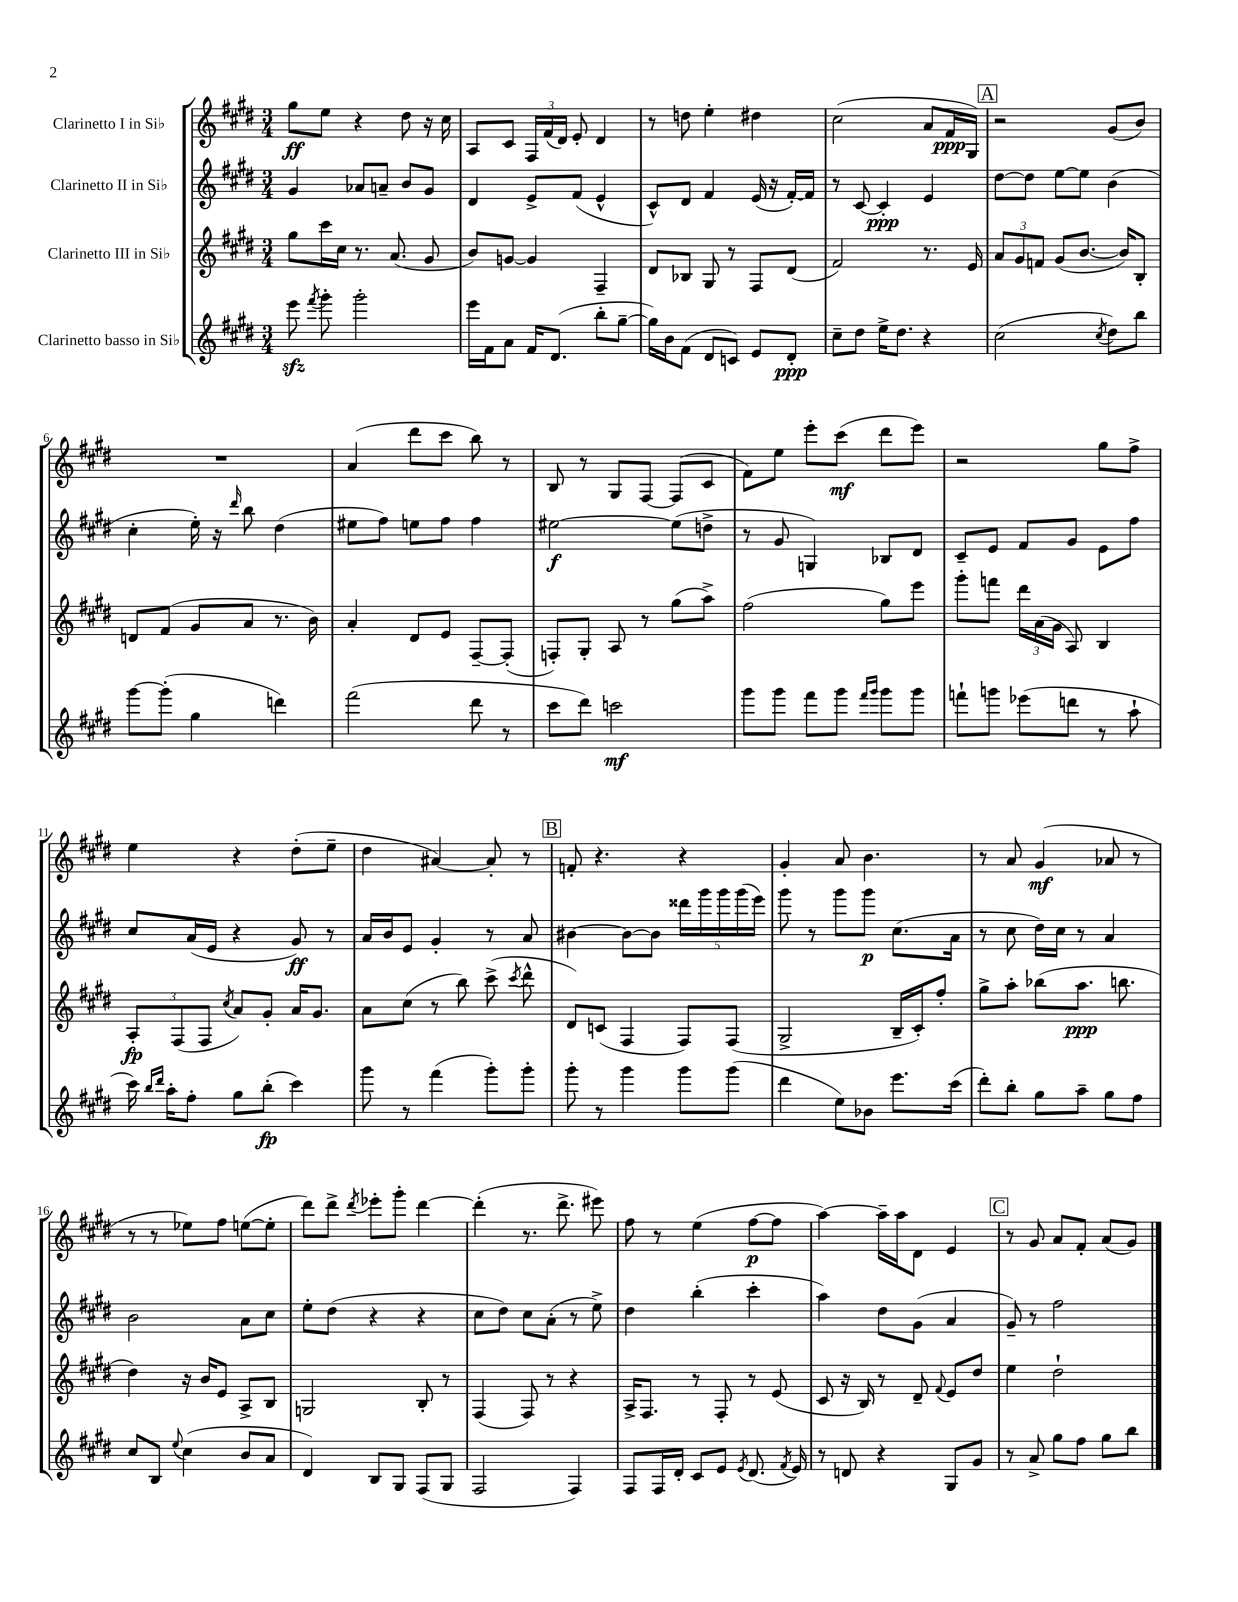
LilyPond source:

<<
\new StaffGroup <<
\new Staff = "s0" \with { instrumentName = "Clarinetto I in Sib" } {
    \clef treble \key e \major \numericTimeSignature \time 3/4
    \autoBeamOff gis''8[\ff e''8] r4 dis''8 r16 cis''16 |
    a8[ cis'8] \tuplet 3/2 { fis16[ fis'16( dis'16]) } e'8-. dis'4 |
    r8 d''8 e''4-. dis''4 |
    cis''2( a'8[ fis'16\ppp gis16]) |
    \mark \markup { \box "A" } r2 gis'8[( b'8]) |
    R2. |
    a'4( dis'''8[ cis'''8] b''8) r8 |
    b8 r8 gis8[ fis8]~ fis8[( cis'8] |
    fis'8[) e''8] e'''8[-. cis'''8]\mf( dis'''8[ e'''8]) |
    r2 gis''8[ fis''8]-> |
    e''4 r4 dis''8[-.( e''8]-- |
    dis''4 ais'4~) ais'8-. r8 |
    \mark \markup { \box "B" } f'8-. r4. r4 |
    gis'4-. a'8 b'4. |
    r8 a'8 gis'4\mf( aes'8 r8 |
    r8 r8 ees''8[) fis''8] e''8[~( e''8]-. |
    dis'''8[) dis'''8]-> \acciaccatura { dis'''8 } ees'''8[-. gis'''8]-. dis'''4~ |
    dis'''4-.( r8. dis'''8.-> eis'''8) |
    fis''8 r8 e''4( fis''8[~\p fis''8] |
    a''4~) a''16[-- a''16 dis'8] e'4 |
    \mark \markup { \box "C" } r8 gis'8 a'8[ fis'8]-. a'8[( gis'8]) \bar "|." |
}
\new Staff = "s1" \with { instrumentName = "Clarinetto II in Sib" } {
    \clef treble \key e \major \numericTimeSignature \time 3/4
    \autoBeamOff gis'4 aes'8[ a'8]-- b'8[ gis'8] |
    dis'4 e'8[-> fis'8]( e'4-^ |
    cis'8[-^) dis'8] fis'4 e'16( r16 fis'16[~-.) fis'16] |
    r8 cis'8~ cis'4-.\ppp e'4 |
    \mark \markup { \box "A" } dis''8[~ dis''8] e''8[~ e''8] b'4( |
    cis''4-. e''16-.) r16 \grace { dis'''16 } b''8 dis''4( |
    eis''8[ fis''8]) e''8[ fis''8] fis''4 |
    eis''2~\f eis''8[( d''8]-> |
    r8 gis'8 g4) bes8[ dis'8] |
    cis'8[-- e'8] fis'8[ gis'8] e'8[ fis''8] |
    cis''8[ a'16( e'16] r4 gis'8\ff) r8 |
    a'16[ b'16 e'8] gis'4-. r8 a'8 |
    \mark \markup { \box "B" } bis'4~ bis'8[~ bis'8] \tuplet 5/4 { disis'''16[ gis'''16 gis'''16 gis'''16( e'''16]) } |
    gis'''8 r8 gis'''8[ gis'''8]\p cis''8.[( a'16] |
    r8 cis''8 dis''16[) cis''16] r8 a'4 |
    b'2 a'8[ cis''8] |
    e''8[-. dis''8]( r4 r4 |
    cis''8[ dis''8]) cis''8[ a'8]-.( r8 e''8->) |
    dis''4 b''4-.( cis'''4-. |
    a''4) dis''8[ gis'8]( a'4 |
    \mark \markup { \box "C" } gis'8--) r8 fis''2 \bar "|." |
}
\new Staff = "s2" \with { instrumentName = "Clarinetto III in Sib" } {
    \clef treble \key e \major \numericTimeSignature \time 3/4
    \autoBeamOff gis''8[ cis'''16 cis''16] r8. a'8.( gis'8 |
    b'8[) g'8]~ g'4 fis4-- |
    dis'8[ bes8] gis8 r8 fis8[ dis'8]( |
    fis'2) r8. e'16 |
    \mark \markup { \box "A" } \tuplet 3/2 { a'8[ gis'8 f'8] } gis'8[( b'8.]~ b'16[) b8]-. |
    d'8[ fis'8]( gis'8[ a'8] r8. b'16) |
    a'4-. dis'8[ e'8] fis8[~-- fis8]-.( |
    f8[-.) gis8]-. a8 r8 gis''8[( a''8]->) |
    fis''2( gis''8[) e'''8] |
    gis'''8[-. f'''8] \tuplet 3/2 { dis'''16[ a'16( gis'16] } a8) b4 |
    \tuplet 3/2 { a8[-.\fp fis8( fis8] } \acciaccatura { cis''8 } a'8[) gis'8]-. a'16[ gis'8.] |
    a'8[ cis''8]( r8 b''8) cis'''8->( \acciaccatura { cis'''8 } dis'''8-^ |
    \mark \markup { \box "B" } dis'8[) c'8]( fis4 fis8[) fis8]( |
    gis2-> b16[-- cis'16-.) fis''8]-. |
    gis''8[-> a''8]-. bes''8[( a''8.]\ppp b''8. |
    dis''4) r16 b'16[ e'8] a8[-> b8] |
    g2 b8-. r8 |
    fis4( fis8) r8 r4 |
    a16[-> fis8.] r8 fis8-. r8 e'8( |
    cis'8 r16 b16) r8 dis'8-- \appoggiatura { fis'8 } e'8[ dis''8] |
    \mark \markup { \box "C" } e''4 dis''2-! \bar "|." |
}
\new Staff = "s3" \with { instrumentName = "Clarinetto basso in Sib" } {
    \clef treble \key e \major \numericTimeSignature \time 3/4
    \autoBeamOff e'''8\sfz \acciaccatura { fis'''8 } gis'''8-. gis'''2-. |
    e'''16[ fis'16 a'8] fis'16[ dis'8.]( b''8[-. gis''8]~-- |
    gis''16[) b'16 fis'8]( dis'8[ c'8]) e'8[ dis'8]-.\ppp |
    cis''8[-- dis''8] e''16[-> dis''8.] r4 |
    \mark \markup { \box "A" } cis''2( \acciaccatura { cis''8 } dis''8[) b''8] |
    gis'''8[~ gis'''8]-.( gis''4 d'''4) |
    fis'''2( dis'''8 r8 |
    cis'''8[ dis'''8]) c'''2\mf |
    gis'''8[ gis'''8] fis'''8[ gis'''8] \grace { fis'''16[ gis'''16] } gis'''8[ gis'''8] |
    f'''8[-! g'''8] ees'''8[( d'''8] r8 a''8-! |
    cis'''16) \grace { b''16[ dis'''16] } a''16[-. fis''8]-. gis''8[ b''8]-.\fp( cis'''4) |
    gis'''8 r8 fis'''4( gis'''8[-.) gis'''8]-. |
    \mark \markup { \box "B" } gis'''8-. r8 gis'''4 gis'''8[ gis'''8]( |
    dis'''4 e''8[) bes'8] e'''8.[ cis'''16]( |
    dis'''8[-.) b''8]-. gis''8[ a''8]-- gis''8[ fis''8] |
    cis''8[ b8] \appoggiatura { e''8 } cis''4( b'8[ a'8] |
    dis'4) b8[ gis8] fis8[( gis8] |
    fis2 fis4) |
    fis8[ fis16 dis'16]-. cis'8[ e'8] \acciaccatura { e'8 } dis'8.( \acciaccatura { fis'8 } e'16) |
    r8 d'8 r4 gis8[ gis'8] |
    \mark \markup { \box "C" } r8 a'8-> gis''8[ fis''8] gis''8[ b''8] \bar "|." |
}
>>
>>
